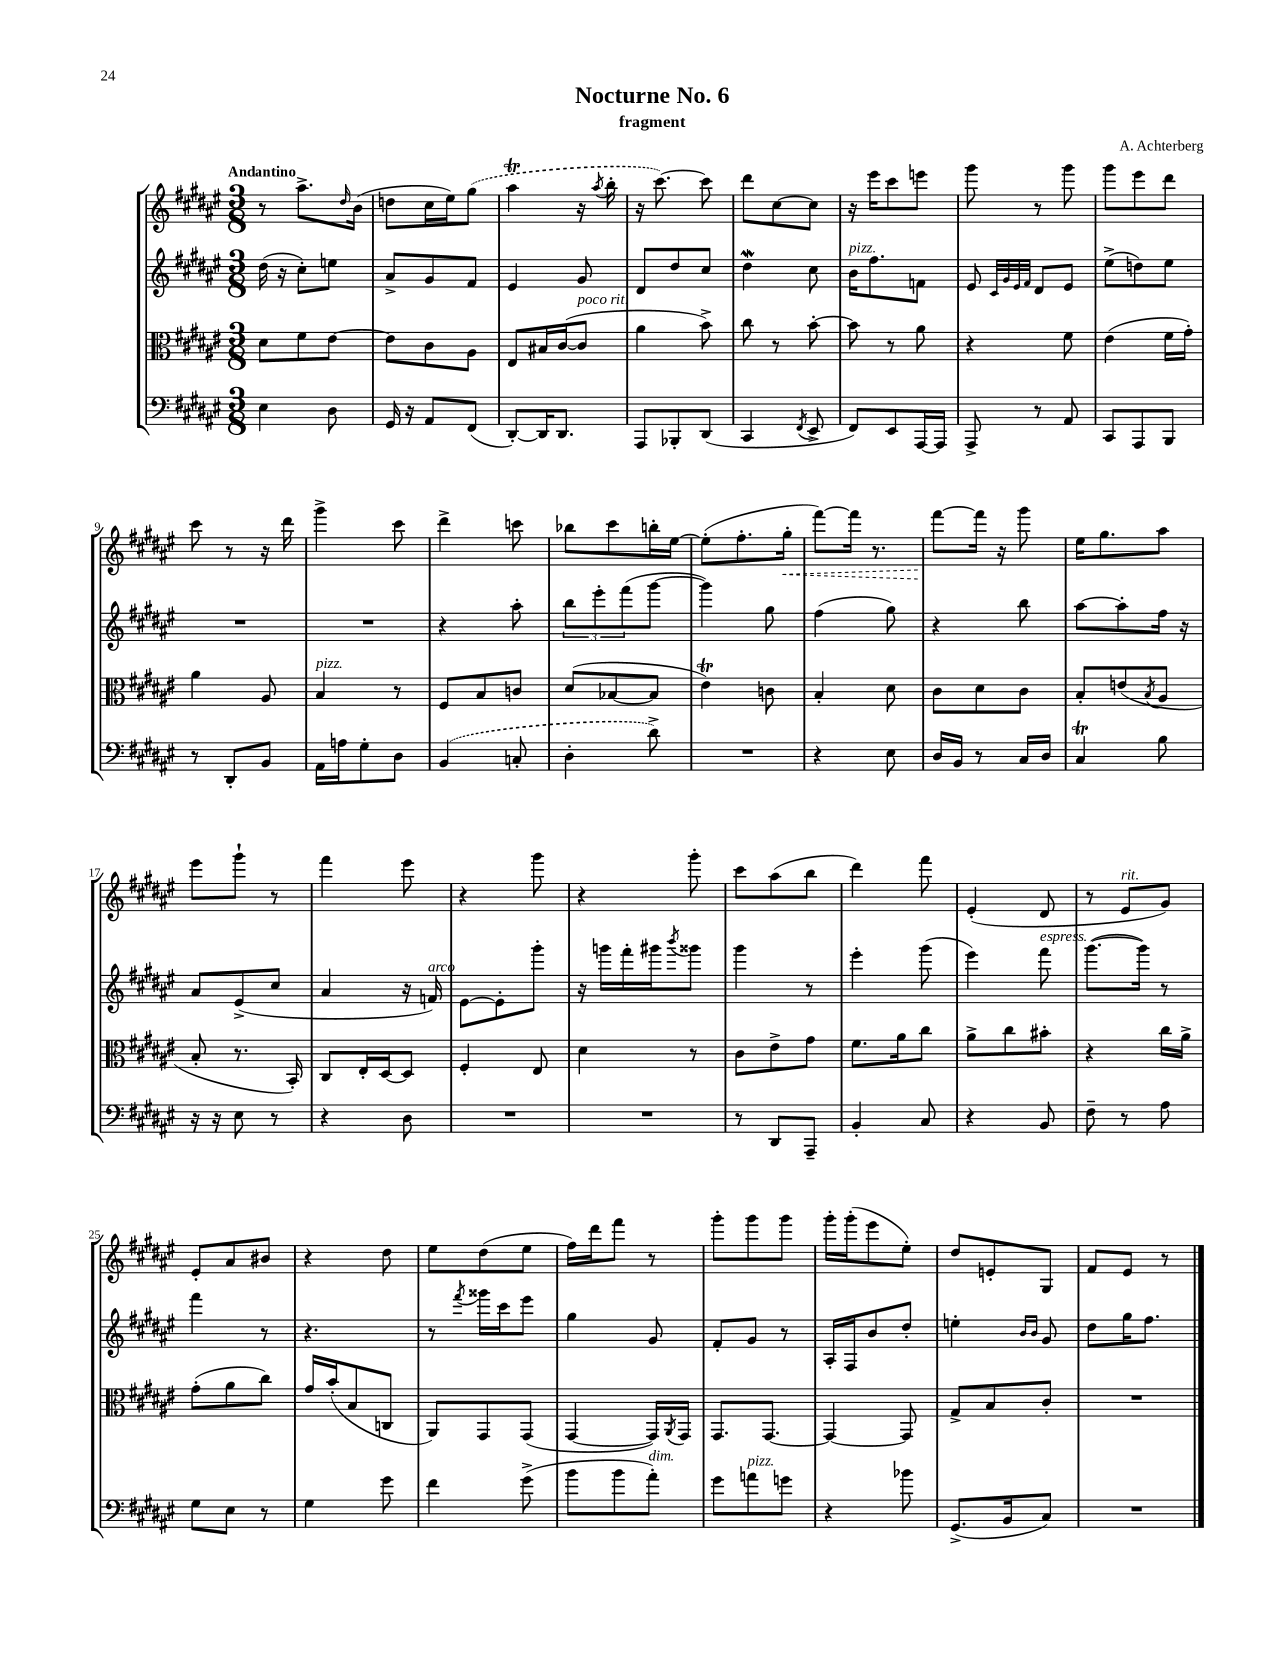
\header { title = "Nocturne No. 6" composer = "A. Achterberg" subtitle = "fragment" }
<<
\new StaffGroup <<
\new Staff = "s0" {
    \clef treble \key fis \major \numericTimeSignature \time 3/8 \tempo "Andantino"
    r8 ais''8.-> \grace { dis''16 } b'16( |
    d''8 cis''16 eis''16) \once \slurDashed gis''8( |
    ais''4\trill r16 \acciaccatura { ais''8 } b''16-. |
    r16 cis'''8.~) cis'''8 |
    dis'''8 cis''8~ cis''8 |
    r16 eis'''16 cis'''8 e'''8 |
    gis'''8 r8 gis'''8 |
    gis'''8 eis'''8 dis'''8 |
    cis'''8 r8 r16 dis'''16 |
    gis'''4-> cis'''8 |
    dis'''4-> c'''8 |
    bes''8 cis'''8 b''16-. eis''16~ |
    eis''8-.( fis''8.-. \once \override Hairpin.style = #'dashed-line gis''16-.\< |
    fis'''8~) fis'''16 r8. |
    fis'''8~\! fis'''16 r16 gis'''8 |
    eis''16 gis''8. ais''8 |
    eis'''8 gis'''8-! r8 |
    fis'''4 eis'''8 |
    r4 gis'''8 |
    r4 gis'''8-. |
    cis'''8 ais''8( b''8 |
    dis'''4) fis'''8 |
    eis'4-.( dis'8 |
    r8 eis'8^\markup { \italic "rit." } gis'8) |
    eis'8-. ais'8 bis'8 |
    r4 dis''8 |
    eis''8 dis''8( eis''8 |
    fis''16) dis'''16 fis'''8 r8 |
    gis'''8-. gis'''8 gis'''8 |
    gis'''16-. gis'''16-.( eis'''8 eis''8-.) |
    dis''8 e'8-. gis8 |
    fis'8 eis'8 r8 \bar "|." |
}
\new Staff = "s1" {
    \clef treble \key fis \major \numericTimeSignature \time 3/8
    dis''16( r16 cis''8-.) e''8 |
    ais'8-> gis'8 fis'8 |
    eis'4 gis'8 |
    dis'8 dis''8 cis''8 |
    dis''4\mordent cis''8 |
    b'16^\markup { \italic "pizz." } fis''8. f'8 |
    eis'8 \grace { cis'32 gis'32 eis'32 fis'32 } dis'8 eis'8 |
    eis''8->( d''8) eis''8 |
    R4. |
    R4. |
    r4 ais''8-. |
    \tuplet 3/2 { b''8 eis'''8-. fis'''8( } gis'''8~ |
    gis'''4) gis''8 |
    fis''4( gis''8) |
    r4 b''8 |
    ais''8~ ais''8-. fis''16 r16 |
    ais'8 eis'8->( cis''8 |
    ais'4 r16 f'16^\markup { \italic "arco" }) |
    eis'8~ eis'8-. gis'''8-. |
    r16 g'''16 fis'''16-. gis'''16 \acciaccatura { b'''8 } gisis'''8 |
    gis'''4 r8 |
    eis'''4-. gis'''8( |
    eis'''4) fis'''8^\markup { \italic "espress." } |
    gis'''8.~( gis'''16) r8 |
    fis'''4 r8 |
    r4. |
    r8 \acciaccatura { fis'''8 } gisis'''16 cis'''16 eis'''8 |
    gis''4 gis'8 |
    fis'8-. gis'8 r8 |
    ais16-. fis16 b'8 dis''8-. |
    e''4-. \grace { b'16 b'16 } gis'8 |
    dis''8 gis''16 fis''8. \bar "|." |
}
\new Staff = "s2" {
    \clef alto \key fis \major \numericTimeSignature \time 3/8
    dis'8 fis'8 eis'8~ |
    eis'8 cis'8 ais8 |
    eis8 bis16 cis'16~( cis'8^\markup { \italic "poco rit." } |
    ais'4 b'8->) |
    cis''8 r8 b'8~-. |
    b'8 r8 ais'8 |
    r4 fis'8 |
    eis'4( fis'16 gis'16-.) |
    ais'4 ais8 |
    b4^\markup { \italic "pizz." } r8 |
    fis8 b8 c'8 |
    dis'8( bes8~ bes8 |
    eis'4\trill) c'8 |
    b4-. dis'8 |
    cis'8 dis'8 cis'8 |
    b8-. e'8( \acciaccatura { b8 } ais8 |
    b8-. r8. b,16-.) |
    cis8 eis16-. dis16~ dis8 |
    fis4-. eis8 |
    dis'4 r8 |
    cis'8 eis'8-> gis'8 |
    fis'8. ais'16 cis''8 |
    ais'8-> cis''8 bis'8-. |
    r4 cis''16 ais'16-> |
    gis'8-.( ais'8 cis''8) |
    gis'16 b'16-.( b8 c8 |
    ais,8) gis,8 gis,8( |
    gis,4~ gis,16) \acciaccatura { ais,8 } gis,16 |
    gis,8. gis,8.~ |
    gis,4~ gis,8 |
    gis8-> b8 cis'8-. |
    R4. \bar "|." |
}
\new Staff = "s3" {
    \clef bass \key fis \major \numericTimeSignature \time 3/8
    eis4 dis8 |
    gis,16 r16 ais,8 fis,8( |
    dis,8~-.) dis,16 dis,8. |
    ais,,8 bes,,8-. dis,8( |
    cis,4 \acciaccatura { fis,8 } eis,8-> |
    fis,8) eis,8 ais,,16~ ais,,16 |
    ais,,8-> r8 ais,8 |
    cis,8 ais,,8 b,,8 |
    r8 dis,8-. b,8 |
    ais,16 a16 gis8-. dis8 |
    \once \slurDashed b,4( c8-. |
    dis4-. dis'8->) |
    R4. |
    r4 eis8 |
    dis16 b,16 r8 cis16 dis16 |
    cis4\trill b8 |
    r16 r16 eis8 r8 |
    r4 dis8 |
    R4. |
    R4. |
    r8 dis,8 ais,,8-- |
    b,4-. cis8 |
    r4 b,8 |
    fis8-- r8 ais8 |
    gis8 eis8 r8 |
    gis4 gis'8 |
    fis'4 gis'8->( |
    b'8 b'8 ais'8-.^\markup { \italic "dim." }) |
    gis'8 a'8^\markup { \italic "pizz." } g'8 |
    r4 bes'8 |
    gis,8.->( b,16 cis8) |
    R4. \bar "|." |
}
>>
>>
